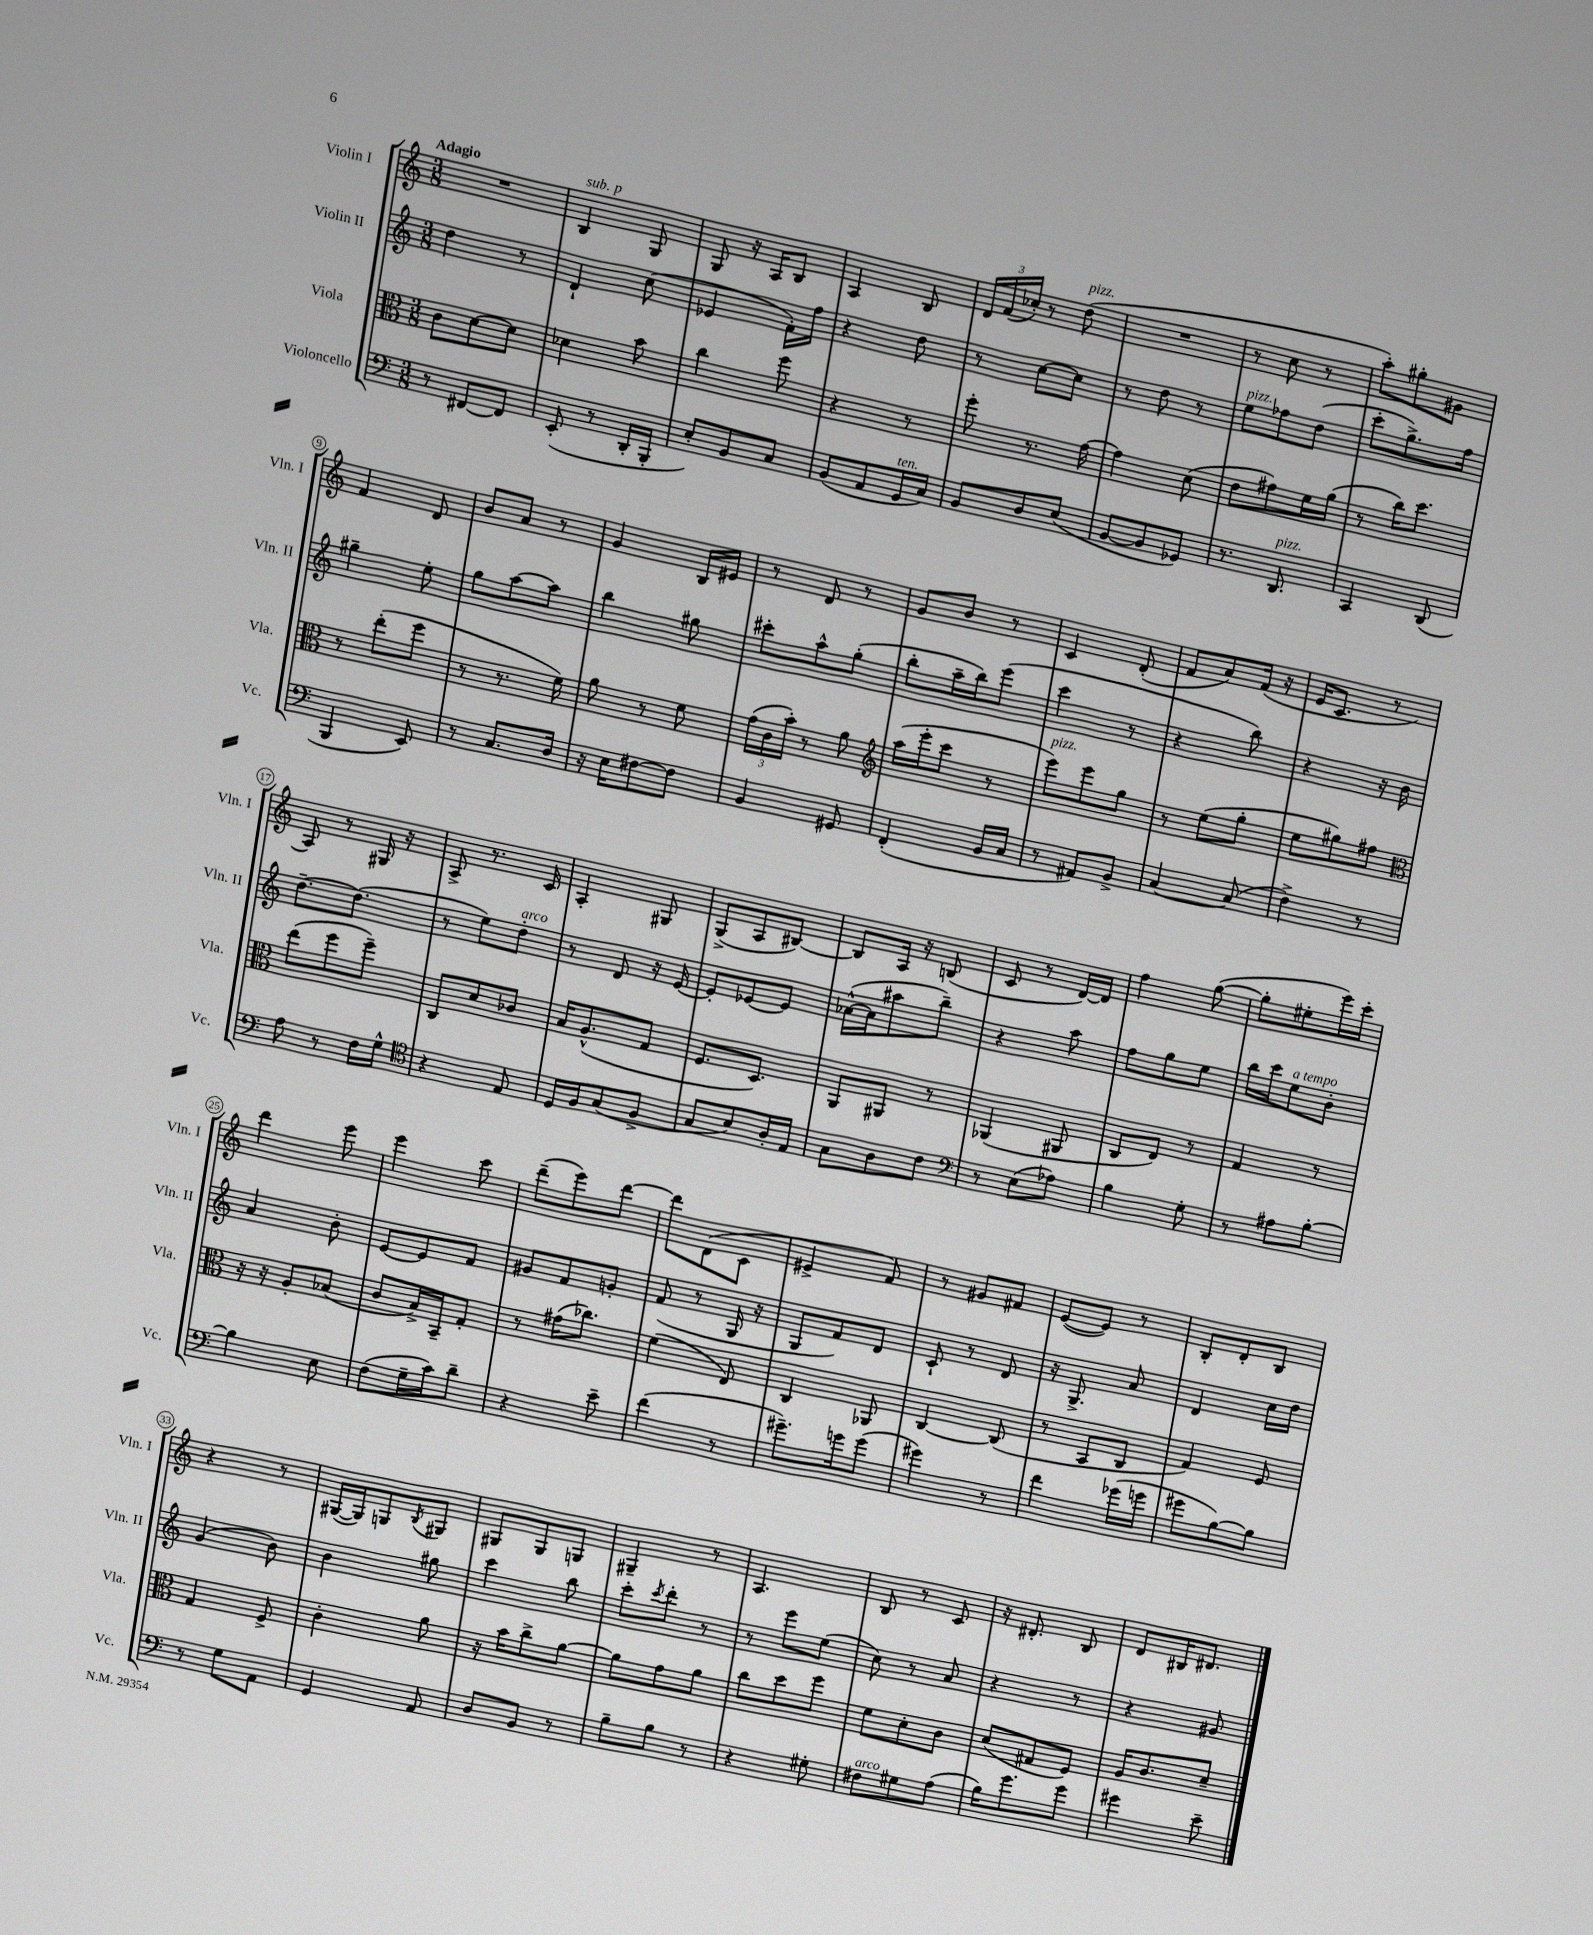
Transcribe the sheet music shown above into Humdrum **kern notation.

**kern	**kern	**kern	**kern
*staff4	*staff3	*staff2	*staff1
*clefF4	*clefC3	*clefG2	*clefG2
*k[]	*k[]	*k[]	*k[]
*M3/8	*M3/8	*M3/8	*M3/8
8r	8c	4dd	4.r
[8FF#	[8d	.	.
8FF#]	8d]	8r	.
=	=	=	=
(8EE'	4d-	4d`	4B
8r	.	.	.
16DD'	8b	(8cc	8G
16BBB'	.	.	.
=	=	=	=
8E')	4cc	4e-	8G
8BB	.	.	16r
.	.	.	16A
8C	8ff	16f')	8B
.	.	16ff	.
=	=	=	=
(8BB	4r	4r	4A
8AA	.	.	.
16GG	8r	8dd	8B
16C)	.	.	.
=	=	=	=
8BB	8ff'	8r	24d
.	.	.	(24f
.	.	.	24cc-')
8D	8.r	[8cc	8r
(8E	.	8cc]	(8dd
.	[16g	.	.
=	=	=	=
[8BB	4g]	8r	4.r
8BB]	.	8dd	.
8GG-)	(8d	8r	.
=	=	=	=
8.r	8e	8ee	8r
.	8g#)	8ff-	8cc
8.DD	.	.	.
.	16f	(8dd	8r
.	(16a	.	.
=	=	=	=
4CC	8r	8ccc'	8aa')
.	16cc)	8.gg^)	8gg#'
.	8.dd	.	.
(8DD	.	.	8g#
.	.	16ff	.
=	=	=	=
4BBB	8r	4gg#~	4f
.	(8ee'	.	.
8EE)	8ff	8ee'	8d
=	=	=	=
8r	8r	8gg	8b
8.C	8.r	[8aa	8a
.	.	8aa]	8r
16D	16f)	.	.
=	=	=	=
16r	8a	4bb	4g
16E	.	.	.
[8F#	8r	.	.
8F#]	8f	8gg#	16B
.	.	.	16e#
=	=	=	=
4BB	(24g	8ccc#'	8r
.	24c	.	.
.	24b')	.	.
.	8r	8aa^^	8d
8GG#	8a	(8gg'	8r
=	=	=	=
*	*clefG2	*	*
(4FF'	(16aa	8bb'	8g
.	16eee'	.	.
.	8ccc	16aa~	8b
.	.	16bb)	.
16BB	8r	(8eee	8r
16C	.	.	.
=	=	=	=
8r	8eee)	4ccc	4c
8AA#)	8eee	.	.
8BB^	8gg	8r	(8d'
=	=	=	=
[4C	8r	4r	8f
.	(8ee	.	8a)
(8C]	8gg'	8bb)	(16f
.	.	.	16r
=	=	=	=
4F^)	8ee	4r	16e
.	.	.	8.c
.	8gg#)	.	.
8r	8ff#	16r	8r
.	.	16b	.
=	=	=	=
*	*clefC3	*	*
8A	(8ee	[8.dd~	8A)
8r	8ff	.	8r
.	.	(8.dd]	.
16F	8ff~)	.	16G#
16G^^	.	.	16r
=	=	=	=
*clefC4	*	*	*
4r	8C	8r	8A^
.	8d	8ee)	8.r
8E	8c-	8dd'	.
.	.	.	16c
=	=	=	=
16D	16B	8r	4A'
16F	(8.A^^	.	.
(8G	.	8d	.
8F^	8G	16r	8G#
.	.	[16e	.
=	=	=	=
8G	8.F	8e']	(8G^
8B)	.	[8e-	8A
.	8.D)	.	.
16A'	.	8e-]	[8B#)
16E	.	.	.
=	=	=	=
8G	8AA	([16a-^^	8B#]
.	.	16a-]	.
8A	8AA#	8aa#	16A
.	.	.	16r
8c	8r	8bb~)	(8B
=	=	=	=
*clefF4	*	*	*
8r	(4AA-	4r	8c
(8E	.	.	8r
8A-)	8AA#	8aa	[16d)
.	.	.	16d]
=	=	=	=
4B	8C	8ff	4ff
.	8E)	8gg	.
8G'	8r	8ee	([8gg
=	=	=	=
8r	4G	16bb	8gg']
.	.	16ccc	.
8A#	.	8ee	8ee#'
[8B'	8r	8b'	16eee)
.	.	.	16ccc'
=	=	=	=
4B]	16r	4a	4ddd
.	16r	.	.
.	8A'	.	.
8E	(8B-	8b'	8eee
=	=	=	=
(8F	8c	[8e	4eee
16G~	16B^)	8e]	.
16c)	16BB~	.	.
8d~	8G'	8f	8ccc
=	=	=	=
4r	8r	8g#	(8ddd~
.	(16g#	8f	8eee)
.	8.cc-)	.	.
8e~	.	8g'	[8ddd
=	=	=	=
(4f	(4f	(8f	8ddd]
.	.	8r	(8d
8r	8E)	16G	8c
.	.	16r	.
=	=	=	=
8.g#~)	4C	8G	4e#^
.	.	8f)	.
16g	.	.	.
(8g	8AA-	8d	8f)
=	=	=	=
4g#)	[4C	8c`	8r
.	.	8r	8g#
8r	(8C]	8d	8f#
=	=	=	=
4f	8r	16r	([8e
.	.	8.G^	.
.	8BB	.	8e])
(16g-	8C	8a	8r
16g	.	.	.
=	=	=	=
8g#	4G)	4d	8B'
[8B)	.	.	8d'
8B]	8F	16cc	8B
.	.	16dd	.
=	=	=	=
8r	4G	(4g	4r
8G	.	.	.
8AA	8F^	8b)	8r
=	=	=	=
4GG	4c'	4b	([16G#
.	.	.	16G#])
.	.	.	8G
.	.	.	8qB
8AA	8a	8gg#	8G#
=	=	=	=
8D	16r	4ccc	8G#
.	16b	.	.
8BB	8cc^	.	8G#
8r	[8a	8bb	8G
=	=	=	=
8B~	8a]	8ccc'	4G#~
.	.	8qccc	.
8B	8g	8ddd'	.
8r	8a	8r	8r
=	=	=	=
4r	8cc	8r	4.A
.	8dd	8eee	.
8G#'	8ff	(8ee	.
=	=	=	=
8F#	8f	8cc)	8B
8G#	8d'	8r	8r
(8A	8c	8a	8c
=	=	=	=
16B)	(8d	4r	16r
8.g	.	.	8.d#'
.	8G#	.	.
8g	8F)	8r	8B
=	=	=	=
4g#	16A	4r	8d
.	8.c	.	.
.	.	.	16B#
.	.	.	8.d#
8e~	8d~	8g#	.
==	==	==	==
*-	*-	*-	*-
